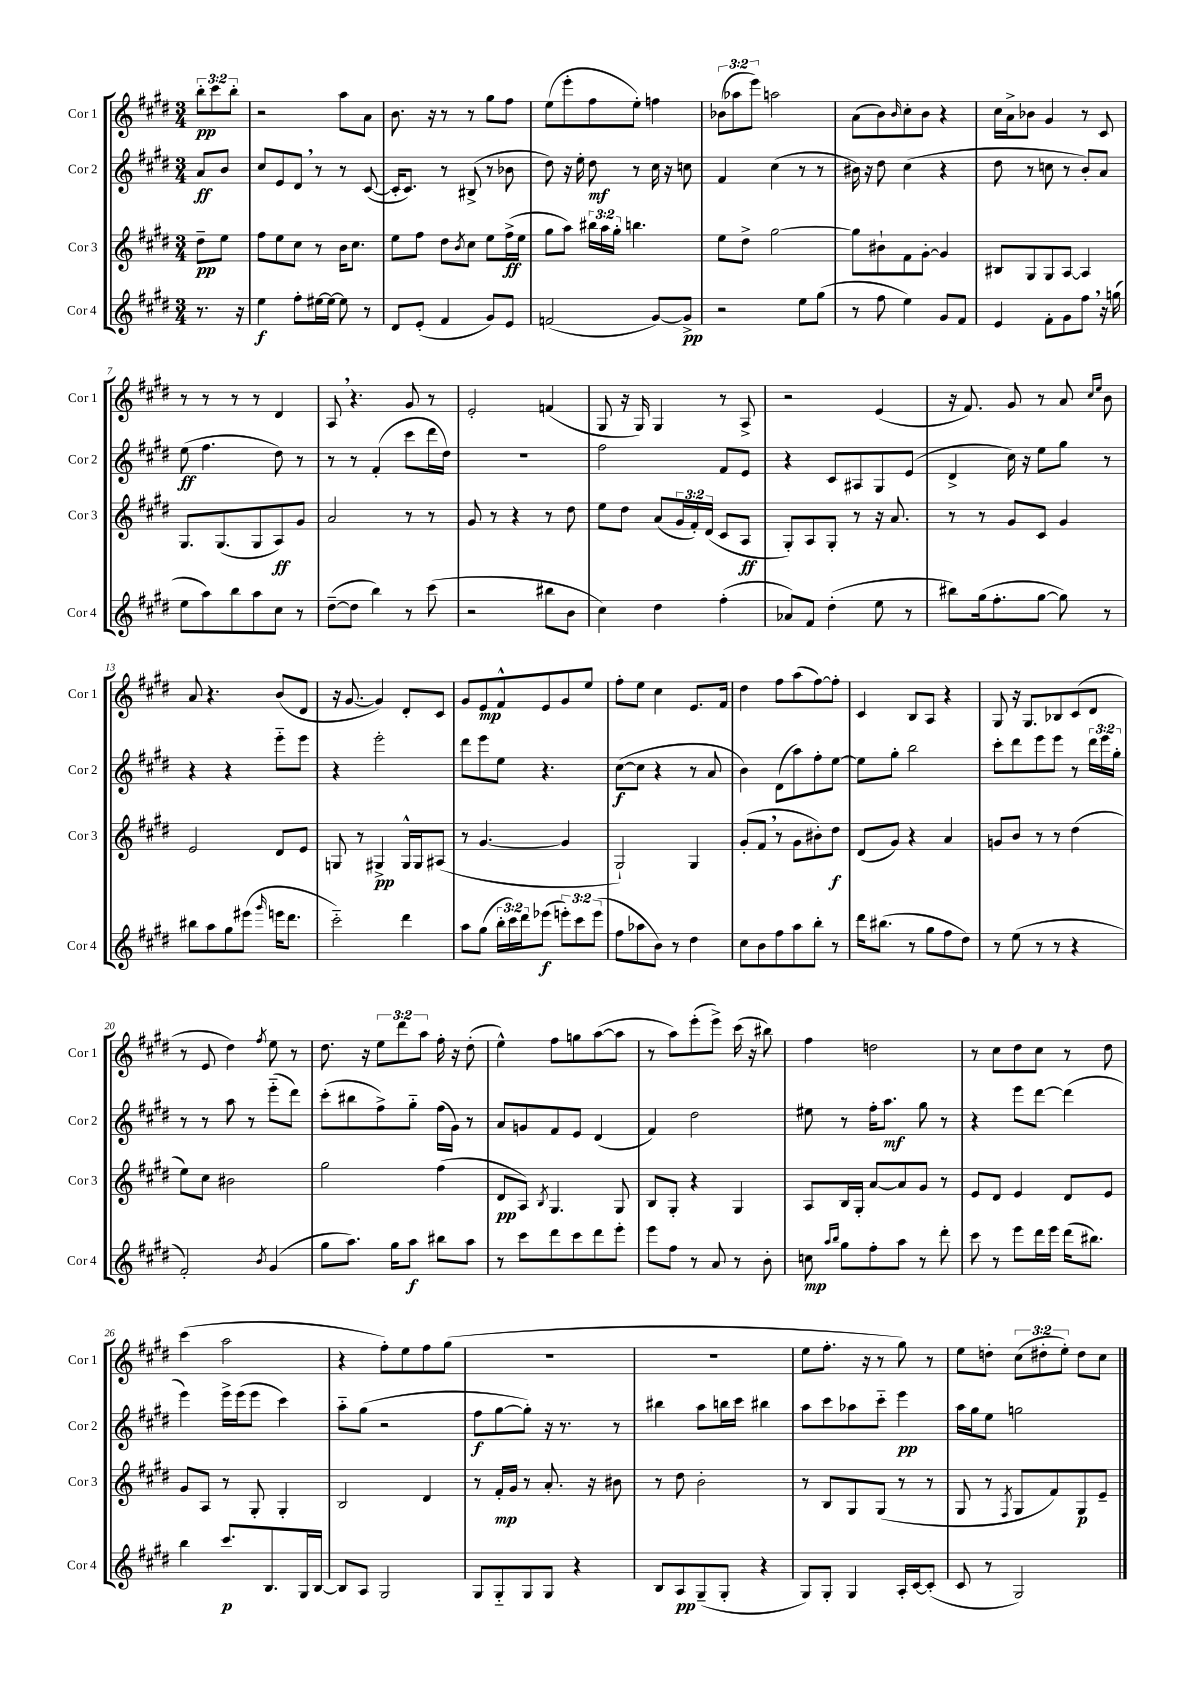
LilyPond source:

<<
\new StaffGroup <<
\new Staff = "s0" \with { instrumentName = "Cor 1" shortInstrumentName = "Cor 1" } {
    \clef treble \key e \major \numericTimeSignature \time 3/4 \override Staff.TupletNumber.text = #tuplet-number::calc-fraction-text \partial 4
    \tuplet 3/2 { b''8-.\pp cis'''8 b''8-. } |
    r2 a''8 a'8 |
    b'8. r16 r8 r8 gis''8 fis''8 |
    e''8( e'''8-. fis''8 e''8-.) f''4 |
    \tuplet 3/2 { bes'8( aes''8 e'''8) } a''2 |
    a'8( b'8) \grace { b'16 } cis''8-. b'8 r4 |
    cis''16 a'16-> bes'8 gis'4 r8 cis'8 |
    r8 r8 r8 r8 dis'4 |
    a8 \breathe r4. gis'8 r8 |
    e'2-. f'4( |
    gis8 r16 gis16) gis4 r8 a8-> |
    r2 e'4( |
    r16 fis'8.) gis'8 r8 a'8 \grace { cis''16 e''16 } b'8 |
    a'8 r4. b'8( dis'8 |
    r16 gis'8.~ gis'4) dis'8-. cis'8 |
    gis'8 e'8\mp fis'8-^ e'8 gis'8 e''8 |
    fis''8-. e''8 cis''4 e'8. fis'16 |
    dis''4 fis''8 a''8( fis''8~) fis''8-. |
    cis'4 b8 a8 r4 |
    gis8 r16 gis8. bes8 cis'8( dis'8 |
    r8 e'8 dis''4) \acciaccatura { fis''8 } e''8 r8 |
    dis''8. r16 \tuplet 3/2 { e''8 dis'''8 a''8 } fis''16-. r16 dis''8-.( |
    e''4-^) fis''8 g''8 a''8~( a''8 |
    r8 a''8) e'''8-.( e'''8->) cis'''16( r16 bis''8) |
    fis''4 d''2 |
    r8 cis''8 dis''8 cis''8 r8 dis''8 |
    cis'''4( a''2 |
    r4 fis''8-.) e''8 fis''8 gis''8( |
    R2. |
    R2. |
    e''8 fis''8.-. r16 r8 gis''8) r8 |
    e''8 d''8-. \tuplet 3/2 { cis''8( dis''8-. e''8-.) } dis''8 cis''8 \bar "|." |
}
\new Staff = "s1" \with { instrumentName = "Cor 2" shortInstrumentName = "Cor 2" } {
    \clef treble \key e \major \numericTimeSignature \time 3/4 \override Staff.TupletNumber.text = #tuplet-number::calc-fraction-text \partial 4
    a'8\ff b'8 |
    cis''8 e'8 dis'8 \breathe r8 r8 cis'8~( |
    cis'16-. cis'8.) r8 bis8->( r8 bes'8 |
    dis''8) r16 e''16-. dis''8\mf r8 cis''16 r16 c''8 |
    fis'4 cis''4( r8 r8 |
    bis'16) r16 dis''8 cis''4( r4 |
    dis''8 r8 c''8 r8 b'8-.) a'8 |
    e''8\ff( fis''4. dis''8) r8 |
    r8 r8 fis'4-.( cis'''8 dis'''16 dis''16) |
    R2. |
    fis''2 fis'8 e'8 |
    r4 cis'8 ais8 gis8 e'8( |
    dis'4-> cis''16) r16 e''8 gis''8 r8 |
    r4 r4 e'''8-_ e'''8 |
    r4 e'''2-. |
    dis'''8 e'''8 e''8 r4. |
    cis''8~\f( cis''8 r4 r8 a'8 |
    b'4) dis'8( a''8) fis''8-. e''8~ |
    e''8 gis''8-. b''2 |
    cis'''8-. dis'''8 e'''8 e'''8 r8 \tuplet 3/2 { dis'''16 e'''16 gis''16-. } |
    r8 r8 a''8 r8 e'''8-_( dis'''8) |
    cis'''8-.( bis''8 fis''8->) gis''8-_ fis''16( gis'16) r8 |
    a'8 g'8 fis'8 e'8 dis'4( |
    fis'4) dis''2 |
    eis''8 r8 fis''16-. a''8.\mf gis''8 r8 |
    r4 e'''8 dis'''8~ dis'''4( |
    e'''4) e'''16-> e'''16( e'''8 cis'''4) |
    a''8-_ gis''8( r2 |
    fis''8\f gis''8~ gis''8-.) r16 r8. r8 |
    bis''4 a''8 b''16 cis'''16 bis''4 |
    a''8 cis'''8 aes''8 cis'''8-_ e'''4\pp |
    a''16 gis''16 e''8 g''2 \bar "|." |
}
\new Staff = "s2" \with { instrumentName = "Cor 3" shortInstrumentName = "Cor 3" } {
    \clef treble \key e \major \numericTimeSignature \time 3/4 \override Staff.TupletNumber.text = #tuplet-number::calc-fraction-text \partial 4
    dis''8--\pp e''8 |
    fis''8 e''8 cis''8 r8 b'16 cis''8. |
    e''8 fis''8 dis''8 \acciaccatura { b'8 } cis''8 e''8 fis''16->\ff( e''16 |
    gis''8 a''8) \tuplet 3/2 { bis''16 a''16 gis''16-. } b''4. |
    e''8 dis''8-> gis''2~ |
    gis''8 bis'8-! fis'8 gis'8~-. gis'4 |
    bis8 gis8 gis8 a8~ a4 |
    gis8. gis8.( gis8 a8\ff) gis'8 |
    a'2 r8 r8 |
    gis'8 r8 r4 r8 dis''8 |
    e''8 dis''8 a'8( \tuplet 3/2 { gis'16 fis'16-.) dis'16( } cis'8 a8\ff |
    gis8-.) a8 gis8-. r8 r16 a'8. |
    r8 r8 gis'8 cis'8 gis'4 |
    e'2 dis'8 e'8 |
    g8 r8 gis4->\pp gis16-^ gis16 ais8( |
    r8 gis'4.~ gis'4 |
    gis2-!) gis4 |
    gis'8-.( fis'8 \breathe r8 gis'8 bis'8-.) dis''8\f |
    dis'8( gis'8) r4 a'4 |
    g'8 b'8 r8 r8 dis''4( |
    e''8) cis''8 bis'2 |
    gis''2 fis''4( |
    dis'8\pp a8) \acciaccatura { b8 } gis4. gis8 |
    b8 gis8-. r4 gis4 |
    a8 b16 gis16-. a'8~ a'8 gis'8 r8 |
    e'8 dis'8 e'4 dis'8 e'8 |
    gis'8 a8 r8 gis8-. gis4-. |
    b2 dis'4 |
    r8 fis'16-.\mp gis'16 r8 a'8.-. r16 bis'8 |
    r8 dis''8 b'2-. |
    r8 b8 gis8 gis8( r8 r8 |
    gis8 r8 \acciaccatura { fis8 } gis8 fis'8) gis8\p e'8-- \bar "|." |
}
\new Staff = "s3" \with { instrumentName = "Cor 4" shortInstrumentName = "Cor 4" } {
    \clef treble \key e \major \numericTimeSignature \time 3/4 \override Staff.TupletNumber.text = #tuplet-number::calc-fraction-text \partial 4
    r8. r16 |
    e''4\f fis''8-. eis''16~ eis''16~ eis''8 r8 |
    dis'8 e'8-.( fis'4 gis'8) e'8 |
    f'2( gis'8~) gis'8->\pp |
    r2 e''8 gis''8( |
    r8 fis''8 e''4) gis'8 fis'8 |
    e'4 fis'8-. gis'8 fis''8 \breathe r16 g''16( |
    e''8 a''8) b''8 a''8 cis''8 r8 |
    dis''8~--( dis''8 b''4) r8 cis'''8( |
    r2 bis''8 b'8 |
    cis''4) dis''4 fis''4-.( |
    aes'8) fis'8 dis''4-.( e''8 r8 |
    bis''8) gis''16( fis''8.-. gis''8~ gis''8) r8 |
    bis''8 a''8 gis''8 eis'''8( \grace { gis'''16 } e'''16 dis'''8. |
    cis'''2-_) dis'''4 |
    a''8 gis''8( \tuplet 3/2 { b''16-. cis'''16) dis'''16 } ees'''8\f( \tuplet 3/2 { e'''8-.) cis'''8 e'''8( } |
    fis''8 aes''8 b'8) r8 dis''4 |
    cis''8 b'8 fis''8 a''8 b''8-. r8 |
    dis'''16 bis''8.( r8 gis''8 fis''8 dis''8) |
    r8 e''8( r8 r8 r4 |
    fis'2-.) \acciaccatura { b'8 } gis'4( |
    gis''8 a''8.) gis''16 a''8\f bis''8 a''8 |
    r8 cis'''8 dis'''8 cis'''8 dis'''8 e'''8-. |
    e'''8 fis''8 r8 a'8 r8 b'8-. |
    c''8\mp \grace { a''16 b''16 } gis''8 fis''8-. a''8 r8 dis'''8-. |
    cis'''8 r8 e'''8 dis'''16 e'''16 dis'''16( bis''8.) |
    b''4 cis'''8.\p b8. gis16 b16~ |
    b8 a8 gis2 |
    gis8 gis8-_ gis8 gis8 r4 |
    b8 a8\pp gis8--( gis8-. r4 |
    gis8) gis8-. gis4 a16-. cis'16~ cis'8-.( |
    cis'8 r8 gis2) \bar "|." |
}
>>
>>
